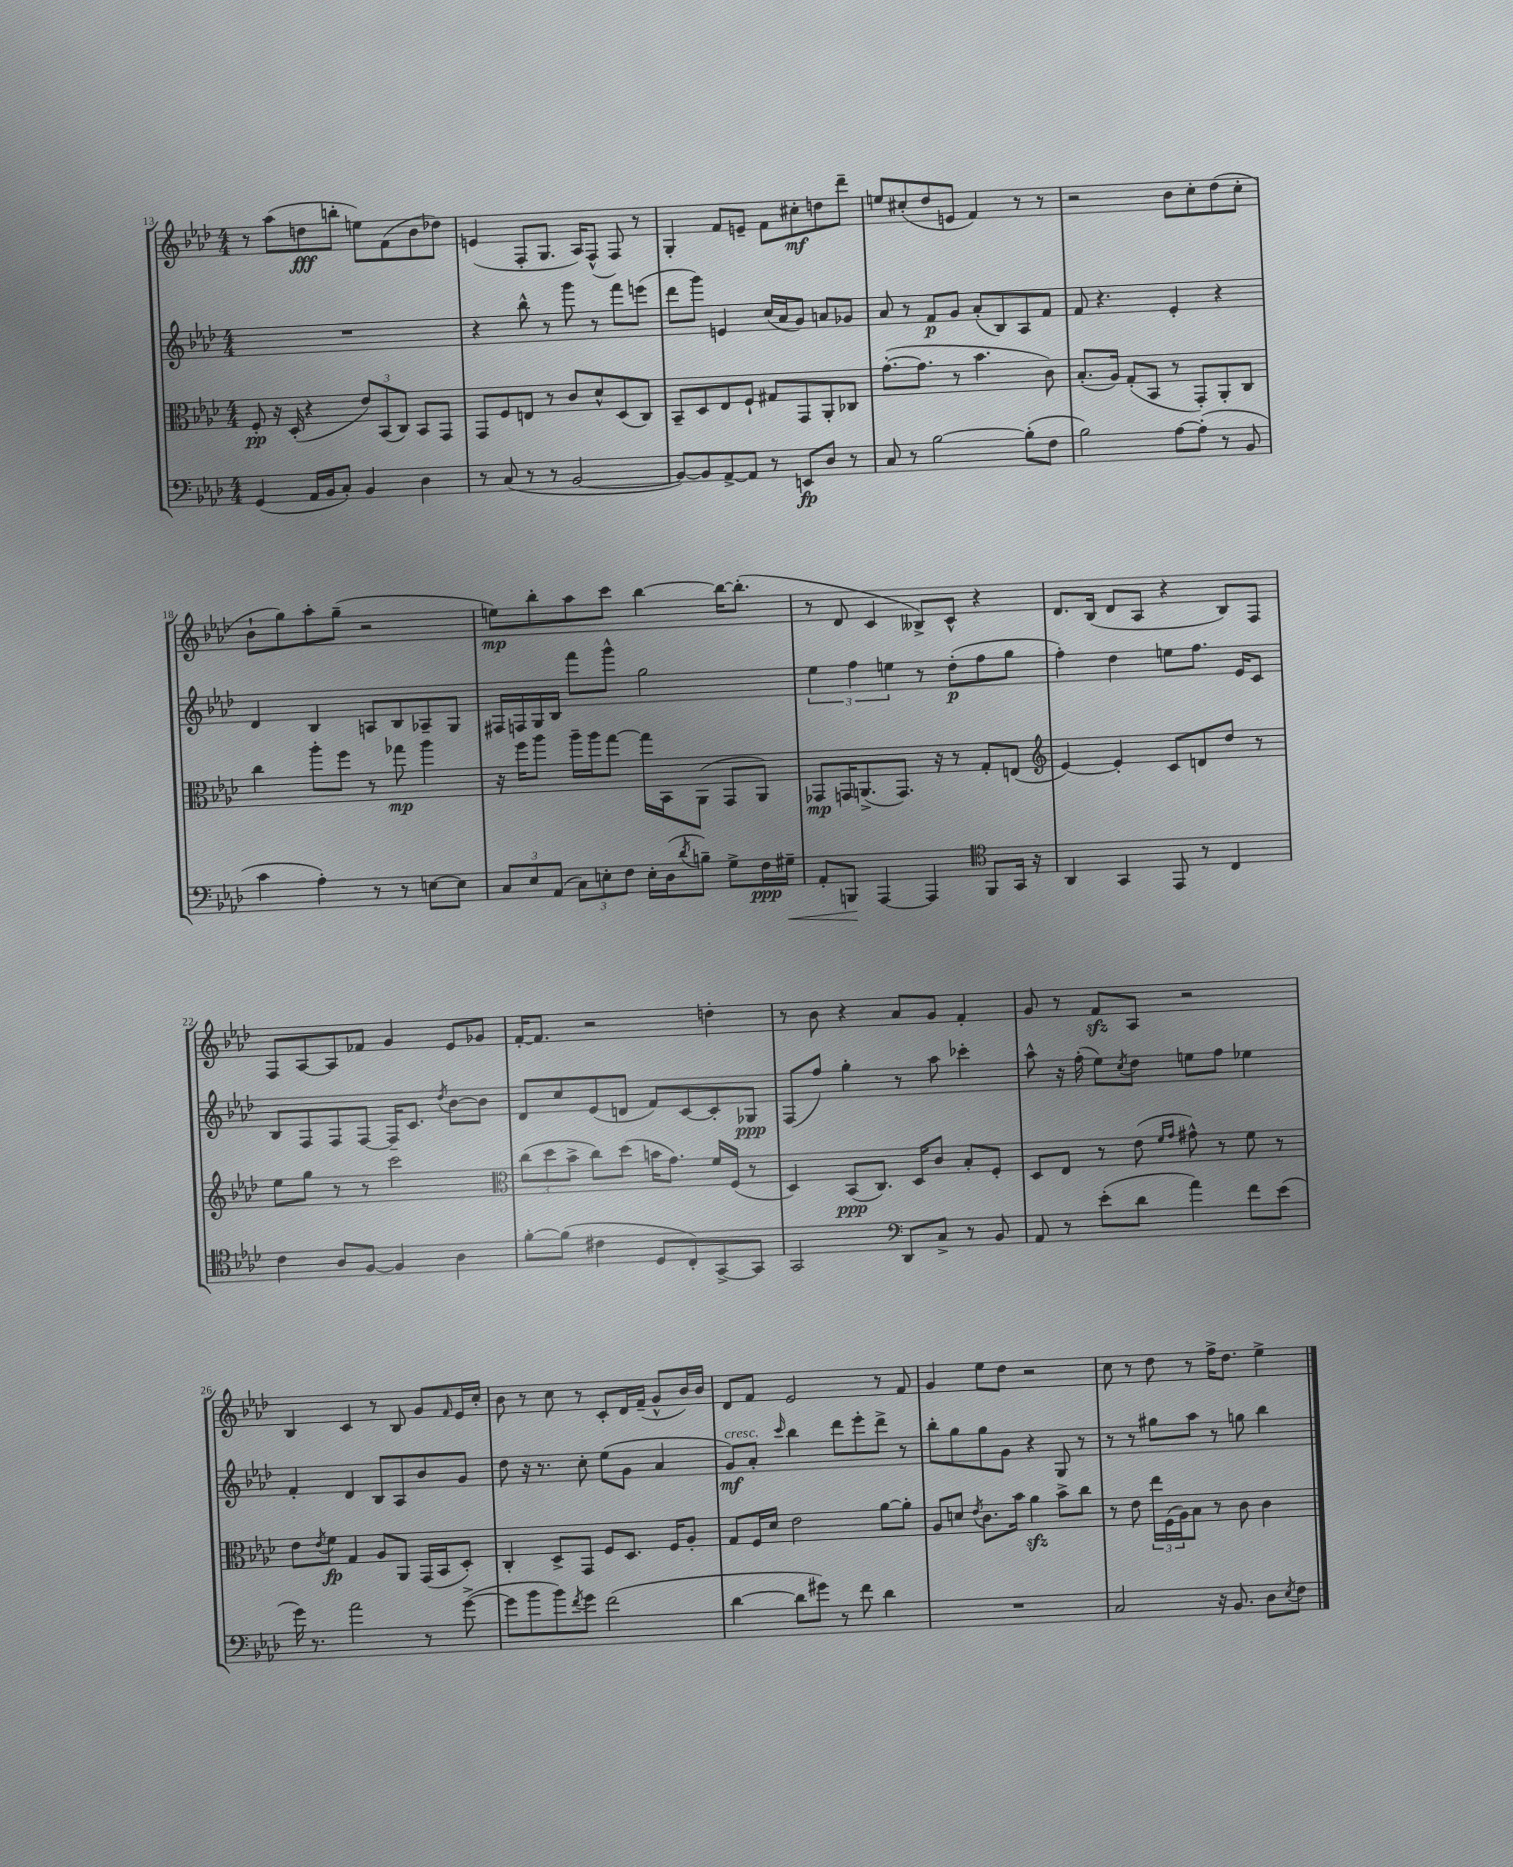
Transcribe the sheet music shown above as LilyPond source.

<<
\new StaffGroup <<
\new Staff = "s0" {
    \clef treble \key aes \major \numericTimeSignature \time 4/4
    r8 aes''8( d''8\fff b''8-. e''8) f'8( bes'8 des''8) |
    e'4( f8-. g8. aes16) f8-^( f8) r8 |
    g4-. f'8 e'8-- f'8 cis''8-.\mf d''8 des'''8-- |
    e''8 cis''8-.( des''8 e'8 f'4) r8 r8 |
    r2 bes'8 c''8-. des''8( c''8-. |
    bes'8-! g''8) aes''8-. g''8--( r2 |
    e''8\mp) bes''8-. aes''8 c'''8 bes''4~ bes''16~ bes''8.-.( |
    r8 des'8 c'4 beses8->) c'8-^ r4 |
    des'8. bes16( des'8 aes8 r4 bes8) f8 |
    f8 aes8~ aes8 fes'8 g'4 ees'8 ges'8 |
    f'16~-. f'8. r2 d''4-. |
    r8 bes'8 r4 aes'8 g'8 f'4-. |
    g'8 r8 f'8\sfz aes8 r2 |
    bes4 c'4 r8 bes8 g'8 \grace { f'16 } ees'16 c''16-. |
    bes'8 r8 c''8 r8 c'8-. des'16 f'16--( g'8-^ bes'16) bes'16 |
    des'8 f'8 ees'2 r8 f'8 |
    g'4 ees''8 des''8 r2 |
    c''8 r8 des''8 r8 f''16-> des''8. ees''4-> \bar "|." |
}
\new Staff = "s1" {
    \clef treble \key aes \major \numericTimeSignature \time 4/4
    R1 |
    r4 bes''8-^ r8 g'''8 r8 f'''8 e'''8( |
    des'''8 g'''8) e'4 c''16( aes'16 g'8) a'8 ges'8 |
    aes'8 r8 f'8\p g'8 aes'8-.( bes8) aes8 f'8 |
    f'8 r4. ees'4-. r4 |
    des'4 bes4 a8 bes8 aes8-- g8 |
    fis16 f16 g16 bes16 f'''8 g'''8-^ g''2 |
    \tuplet 3/2 { ees''4 f''4 e''4 } r8 des''8-.\p( f''8 g''8 |
    f''4-.) des''4 e''8 f''8. ees'16 c'8 |
    bes8 f8 f8 f8~ f16-- c'8. \acciaccatura { des''8 } bes'8~ bes'8 |
    des'8 c''8 ees'8( d'8 f'8) c'8~ c'8-. ges8\ppp |
    f8( f''8) g''4-. r8 aes''8 ces'''4-. |
    aes''8-^ r16 f''16-.( ees''8) \acciaccatura { c''8 } des''8 e''8 f''8 ees''4 |
    f'4-. des'4 bes8 aes8 bes'8 g'8 |
    des''8 r16 r8. c''8-. ees''8( g'8 aes'4 |
    g'8\mf^\markup { \italic "cresc." }) aes'8-. \grace { c'''16 } bes''4 des'''8 ees'''8-. des'''8-> r8 |
    bes''8-. g''8 g''8 g'8 r4 g8 r8 |
    r8 r8 gis''8 aes''8 r8 g''8 bes''4 \bar "|." |
}
\new Staff = "s2" {
    \clef alto \key aes \major \numericTimeSignature \time 4/4
    f8-.\pp r16 des16-.( r4 \tuplet 3/2 { ees'8) bes,8( c8) } bes,8 g,8 |
    g,8 f8 e8 r8 c'8 des'8-^ des8( c8) |
    bes,8-- des8 ees8 f8-! gis8 g,8 aes,8-. ces8 |
    g'8.~-.( g'8. r8 bes'4. c'8) |
    bes8.-.( aes16) g8-.( bes,8 r8 g,8-.) aes,8-. c8 |
    c''4 aes''8-. f''8 r8 ges''8\mp aes''4 |
    r16 f''16 aes''8 aes''16-- aes''16 g''8~ g''16 bes,16 aes,8( g,8 aes,8) |
    ges,8\mp g,16 a,8.->( g,8.) r16 r8 g8-. e8( |
    \clef treble ees'4~) ees'4-. c'8 d'8 des''8 r8 |
    ees''8 g''8 r8 r8 c'''2 |
    \clef alto \tuplet 3/2 { c''8( des''8 bes'8-> } c''8) des''8( b'16 g'8.) f'16 f16( r8 |
    des4) bes,8\ppp( c8.) des16 c'8 bes8-. f8-. |
    des8 ees8 r8 ees'8( \grace { f'16 g'16 } gis'8-^) r8 f'8 r8 |
    ees'8 \acciaccatura { ees'8 } f'8\fp g4 aes8 aes,8 g,16( bes,16 des8-.) |
    c4-. des8-> g,8 f8 des8. f16 aes8-. |
    g8 f16 des'16 ees'2 aes'8~ aes'8-. |
    aes8 d'8 \acciaccatura { ees'8 } c'8. bes'16 aes'4\sfz bes'8-> c''8 |
    r8 ees'8 \tuplet 3/2 { ees''16 f16( aes16) } bes8 r8 c'8 c'4 \bar "|." |
}
\new Staff = "s3" {
    \clef bass \key aes \major \numericTimeSignature \time 4/4
    g,4( aes,16 bes,16 c8-.) bes,4 des4 |
    r8 c8( r8 r8 bes,2~ |
    bes,8~) bes,8 aes,8~-> aes,8 r8 e,8\fp des8 r8 |
    c8 r8 bes2~ bes8-.( f8 |
    bes2) aes8~ aes8-.( r8 bes,8 |
    c'4 aes4-.) r8 r8 e8~ e8 |
    \tuplet 3/2 { c8 ees8 aes,8( } \tuplet 3/2 { c8) e8-. f8 } e16-. des16( \acciaccatura { des'8 } b8--) g8-> f16\ppp gis16--\< |
    aes,8-. b,,8\! aes,,4~ aes,,4 \clef tenor f,8 g,16 r16 |
    aes,4 g,4 ees,8 r8 c4 |
    c'4 aes8 f8~ f4 aes4 |
    f'8~-. f'8( cis'4 des8 c8-.) g,8~-> g,8 |
    g,2 \clef bass des,8 c8-> r8 bes,8 |
    aes,8 r8 ees'8-.( des'8 aes'4) f'8 ees'8( |
    g'16) r8. aes'2 r8 g'8~->( |
    g'8 bes'8 bes'8) \acciaccatura { f'8 } g'8 f'2( |
    des'4~ des'8 gis'8) r8 f'8 des'4 |
    R1 |
    c2 r16 bes,8. des8 \acciaccatura { ees8 } f8 \bar "|." |
}
>>
>>
\layout { \context { \Score currentBarNumber = #13 } }
